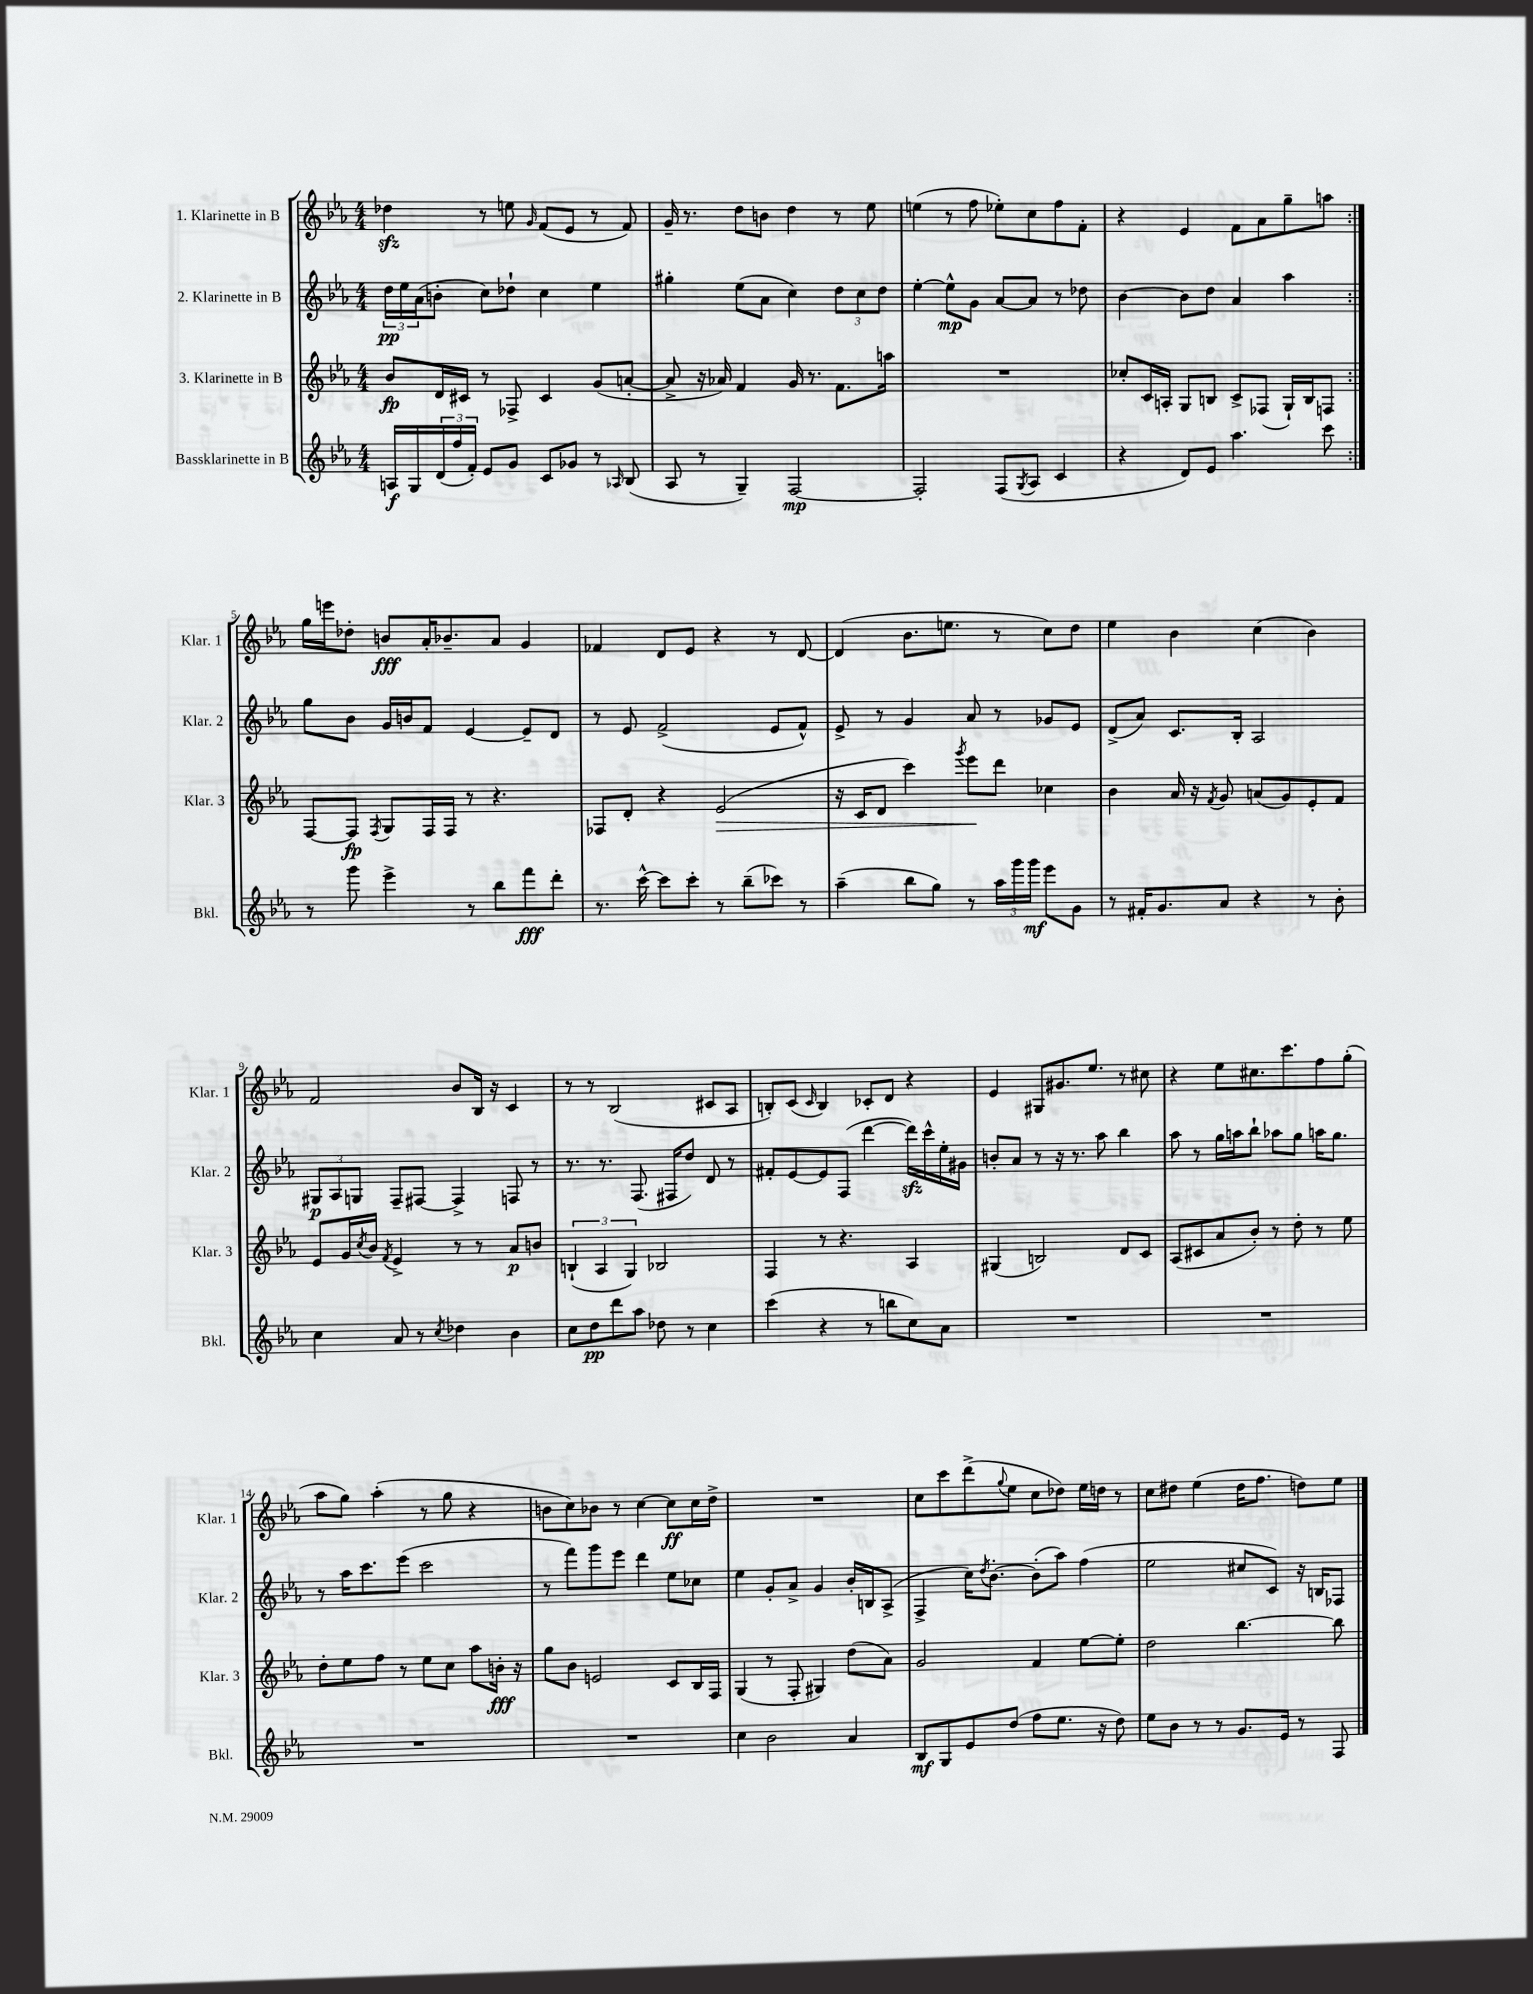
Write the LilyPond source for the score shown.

<<
\new StaffGroup <<
\new Staff = "s0" \with { instrumentName = "1. Klarinette in B" shortInstrumentName = "Klar. 1" } {
    \clef treble \key ees \major \numericTimeSignature \time 4/4
    \repeat volta 2 { des''4\sfz r8 e''8 \grace { g'16 } f'8( ees'8 r8 f'8) |
    g'16-- r8. d''8 b'8 d''4 r8 ees''8 |
    e''4( r8 f''8 ees''8-.) c''8 f''8 f'8-. |
    r4 ees'4 f'8 aes'8 g''8-- a''8 | }
    g''16 e'''16 des''8-. b'8\fff aes'16-. bes'8.-- aes'8 g'4 |
    fes'4 d'8 ees'8 r4 r8 d'8~ |
    d'4( bes'8. e''8. r8 c''8) d''8 |
    ees''4 bes'4 c''4( bes'4) |
    f'2 bes'8 bes16 r16 c'4 |
    r8 r8 bes2( cis'8 aes8 |
    b8-.) c'8( \grace { c'16 } b4) ces'8-. d'8 r4 |
    ees'4 gis8 gis'8. ees''8. r8 cis''8 |
    r4 ees''8 cis''8. c'''8. f''8 g''8-.( |
    aes''8 g''8) aes''4-.( r8 g''8 r4 |
    b'8 c''8) bes'8 r8 c''4~ c''8\ff c''16 d''16-> |
    R1 |
    c''8 c'''8 d'''8->( \appoggiatura { g''8 } ees''8 c''8 des''8) ees''16 d''16 r8 |
    c''8 dis''8 ees''4( dis''16 f''8. d''8) ees''8 \bar "|." |
}
\new Staff = "s1" \with { instrumentName = "2. Klarinette in B" shortInstrumentName = "Klar. 2" } {
    \clef treble \key ees \major \numericTimeSignature \time 4/4
    \repeat volta 2 { \tuplet 3/2 { d''16\pp ees''16 aes'16( } b'8-. c''8) des''8-! c''4 ees''4 |
    gis''4-. ees''8( aes'8 c''4) \tuplet 3/2 { d''8 c''8 d''8 } |
    ees''4~-. ees''8-^\mp g'8 aes'8~ aes'8 r8 des''8 |
    bes'4~ bes'8 d''8 aes'4 aes''4 | }
    g''8 bes'8 g'16 b'16 f'8 ees'4~ ees'8-- d'8 |
    r8 ees'8 f'2->( ees'8 f'8-^) |
    ees'8-> r8 g'4 aes'8 r8 ges'8 ees'8 |
    d'8->( aes'8) c'8. bes16-. aes2 |
    \tuplet 3/2 { gis8\p aes8 g8 } f8-- fis8~ fis4-> f8 r8 |
    r8. r8. f8.( fis16 d''8) d'8 r8 |
    fis'8-. ees'8~ ees'8 f8( d'''4~ d'''16\sfz) c'''16-^ ees''16-. gis'16 |
    b'8-. aes'8 r8 r16 r8. aes''8 bes''4 |
    aes''8 r8 g''16 a''16 bes''8-! aes''8 g''8 a''16 g''8. |
    r8 aes''16 c'''8. ees'''8( c'''2 |
    r8 f'''8) g'''8 ees'''8 d'''4 ees''8 ces''8 |
    ees''4 g'8-. aes'8-> g'4 bes'16-. b16 aes8->( |
    f4-> c''16) \acciaccatura { d''8 } bes'8.~-. bes'8-.( aes''8) f''4( |
    ees''2 cis''8 c'8) r16 b16 fes8 \bar "|." |
}
\new Staff = "s2" \with { instrumentName = "3. Klarinette in B" shortInstrumentName = "Klar. 3" } {
    \clef treble \key ees \major \numericTimeSignature \time 4/4
    \repeat volta 2 { bes'8\fp d'16 cis'16 r8 fes8-> cis'4 g'8( a'8~-. |
    a'8-> r16 aes'16) f'4 g'16 r8. f'8. a''16 |
    R1 |
    ces''8-. c'16 a16-. g8 b8 c'8-> fes8( g16-!) b16 f8 | }
    f8~ f8\fp \acciaccatura { f8 } g8 f16 f16 r8 r4. |
    fes8 d'8-. r4 ees'2\>( |
    r16 c'16 d'8 c'''4) \acciaccatura { g'''8 } ees'''8\! d'''8 ces''4 |
    bes'4 aes'16 r16 \acciaccatura { f'8 } g'8 a'8( g'8) ees'8-. f'8 |
    ees'8 g'16 \acciaccatura { c''8 } bes'16 \acciaccatura { f'8 } ees'4-> r8 r8 aes'8\p b'8 |
    \tuplet 3/2 { b4-!( aes4 g4) } bes2 |
    f4 r8 r4. aes4 |
    gis4( b2) d'8 c'8 |
    aes8( cis'8 aes'8 bes'8-.) r8 d''8-. r8 ees''8 |
    d''8-. ees''8 f''8 r8 ees''8 c''8 aes''8 b'16-.\fff r16 |
    g''8 bes'8 e'2 c'8 bes16 f16 |
    g4( r8 f8-. gis4) d''8( aes'8) |
    g'2 f'4 ees''8~ ees''8-. |
    d''2 bes''4.~ bes''8 \bar "|." |
}
\new Staff = "s3" \with { instrumentName = "Bassklarinette in B" shortInstrumentName = "Bkl." } {
    \clef treble \key ees \major \numericTimeSignature \time 4/4
    \repeat volta 2 { a16\f g16 \tuplet 3/2 { d'16( f''16 f'16-.) } ees'8 g'8 c'8 ges'8 r8 \grace { aes16 } bes8( |
    aes8 r8 g4--) f2~\mp |
    f2-. f8( \acciaccatura { g8 } aes8 c'4 |
    r4 d'8) ees'8 aes''4. c'''8 | }
    r8 g'''8 ees'''4-> r8 bes''8 f'''8\fff d'''8-. |
    r8. c'''16~-^ c'''8 c'''8-. r8 bes''8--( ces'''8) r8 |
    aes''4--( bes''8 g''8) r8 \tuplet 3/2 { aes''16 g'''16 g'''16\mf } ees'''8 g'8 |
    r8 fis'16-. g'8. aes'8 r4 r8 bes'8-. |
    c''4 aes'8 r8 \acciaccatura { c''8 } des''4 bes'4 |
    c''8 d''8\pp d'''8 aes''8 des''8 r8 c''4 |
    c'''4( r4 r8 b''8 c''8) aes'8 |
    R1 |
    R1 |
    R1 |
    R1 |
    c''4 bes'2 aes'4 |
    bes8\mf g8 ees'8 d''8( f''8 ees''8. r16 d''8) |
    ees''8 bes'8 r8 r8 g'8. ees'16 r8 f8 \bar "|." |
}
>>
>>
